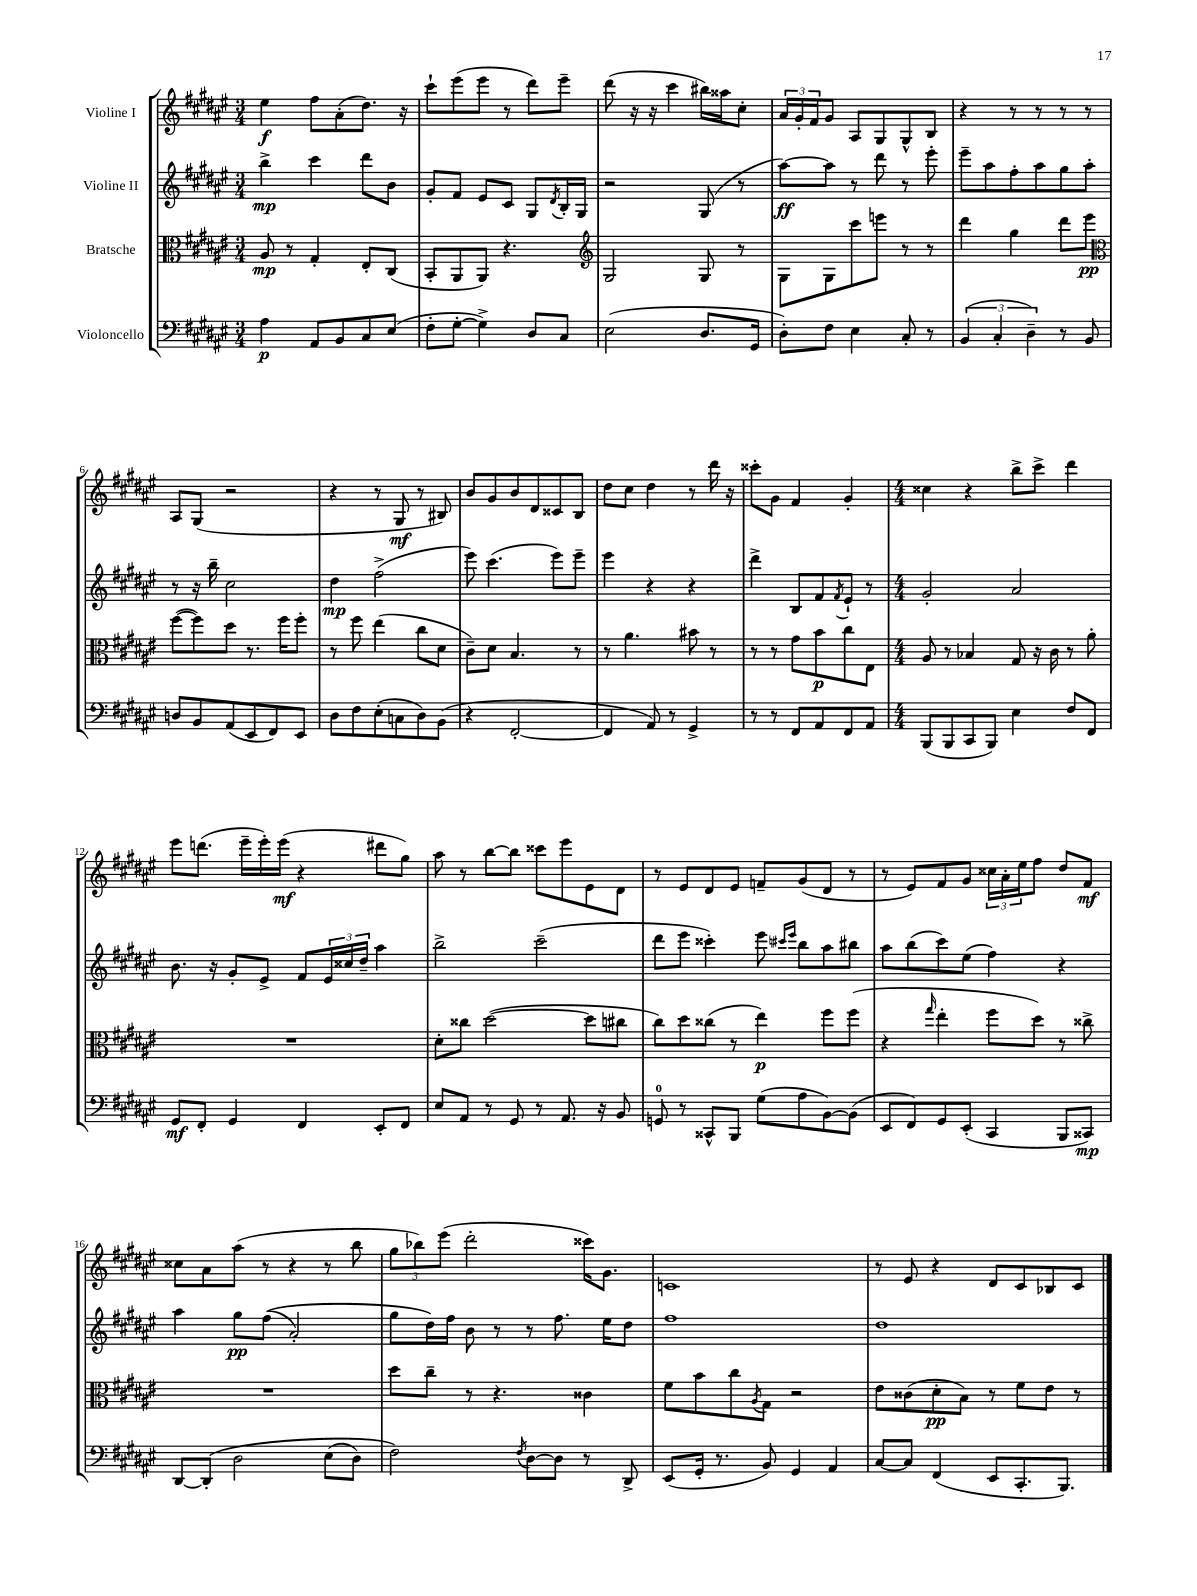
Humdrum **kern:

**kern	**kern	**kern	**kern
*staff4	*staff3	*staff2	*staff1
*clefF4	*clefC3	*clefG2	*clefG2
*k[f#c#g#d#a#e#]	*k[f#c#g#d#a#e#]	*k[f#c#g#d#a#e#]	*k[f#c#g#d#a#e#]
*M3/4	*M3/4	*M3/4	*M3/4
4A#\	8A#/	4bb^\	4ee#\
.	8r	.	.
8AA#/L	4G#'/	4ccc#\	8ff#\L
8BB/	.	.	(8a#'\
8C#/	8E#'/L	8ddd#\L	8.dd#\J)
(8E#/J	(8C#/J	8b\J	.
.	.	.	16r
=	=	=	=
8F#'\L	8BB'/L	8g#'/L	8ccc#`\L
[8G#'\J	8AA#/	8f#/J	(8eee#\
4G#^\])	8AA#/J)	8e#/L	8eee#\J
.	4.r	8c#/J	8r
8D#/L	.	8G#/L	8ddd#\L)
.	.	8qd#/	.
8C#/J	.	16B'/L	8eee#~\J
.	.	16G#/JJ	.
=	=	=	=
*	*clefG2	*	*
(2E#\	2G#/	2r	(8ddd#\
.	.	.	16r
.	.	.	16r
.	.	.	4ccc#\
8.D#/L	8G#/	(8G#/	16bb#\LL)
.	.	.	16aa##\J
.	8r	8r	8cc#'\J
16GG#/Jk	.	.	.
=	=	=	=
8D#'\L)	8G#\L	[8aa#\L)	24a#/LL
.	.	.	24g#'/
.	.	.	24f#/J
8F#\J	8G#\	8aa#\]J	8g#/J
4E#\	8ccc#\	8r	8A#/L
.	8eee\J	8ddd#\	8G#/
8C#'/	8r	8r	8G#^^/
8r	8r	8eee#'\	8B/J
=	=	=	=
(6BB/	4ddd#\	8eee#~\L	4r
.	.	8aa#\	.
6C#'/	.	.	.
.	4gg#\	8ff#'\	8r
6D#~\)	.	.	.
.	.	8aa#\	8r
8r	8ddd#\L	8gg#\	8r
8BB/	8eee#\J	8aa#'\J	8r
=	=	=	=
*	*clefC3	*	*
8D/L	([8ff#\L	8r	8A#/L
8BB/	8ff#\])	16r	(8G#/J
.	.	16bb~\	.
(8AA#/	8dd#\J	2cc#\	2r
8EE#/	8.r	.	.
8FF#/)	.	.	.
.	16ff#\LK	.	.
8EE#/J	8ff#'\J	.	.
=	=	=	=
8D#\L	8r	4dd#\	4r
8F#\	8ff#\	.	.
(8E#'\	(4ee#\	(2ff#^\	8r
8C\	.	.	8G#/
8D#\)	8cc#\L	.	8r
(8BB\J	8d#\J	.	8B#/)
=	=	=	=
4r	8c#~\L)	8eee#\)	8b/L
.	8d#\J	(4.ccc#\	8g#/
[2FF#'/	4.B/	.	8b/
.	.	.	8d#/
.	.	8eee#\L)	8c##/
.	8r	8eee#~\J	8B/J
=	=	=	=
4FF#/]	8r	4eee#\	8dd#\L
.	4.a#\	.	8cc#\J
8AA#/)	.	4r	4dd#\
8r	.	.	.
4GG#^/	8b#\	4r	8r
.	8r	.	16ddd#\
.	.	.	16r
=	=	=	=
8r	8r	4ddd#^\	8ccc##'\L
8r	8r	.	8g#\J
8FF#/L	8g#\L	8B/L	4f#/
8AA#/	8b\	8f#/	.
.	.	8qf#/	.
8FF#/	8cc#\	8e#`/J	4g#'/
8AA#/J	8E#\J	8r	.
=	=	=	=
*M4/4	*M4/4	*M4/4	*M4/4
(8BBB/L	8A#/	2g#'/	4cc##\
8BBB/	8r	.	.
8CC#/	4B-/	.	4r
8BBB/J)	.	.	.
4E#\	8G#/	2a#/	8bb^\L
.	16r	.	8ccc#^\J
.	16c#\	.	.
8F#/L	8r	.	4ddd#\
8FF#/J	8a#'\	.	.
=	=	=	=
8GG#/L	1r	8.b\	8eee#\L
8FF#'/J	.	.	(8.ddd\J
.	.	16r	.
4GG#/	.	8g#'/L	.
.	.	.	16eee#~\LL
.	.	8e#^/J	16eee#'\)
.	.	.	(16eee#\JJ
4FF#/	.	8f#/L	4r
.	.	24e#/L	.
.	.	24cc##/	.
.	.	24dd#~/JJ	.
8EE#'/L	.	4aa#\	8ddd#\L
8FF#/J	.	.	8gg#\J)
=	=	=	=
8E#/L	8d#'\L	2bb^\	8aa#\
8AA#/J	8cc##\J	.	8r
8r	([2dd#\	.	[8bb\L
8GG#/	.	.	8bb\]J
8r	.	(2ccc#~\	8ccc##\L
8.AA#/	.	.	8eee#\
.	8dd#\]L	.	8e#\
16r	.	.	.
8BB/	8cc#\J	.	8d#\J
=	=	=	=
8GG/	8cc#\L)	8ddd#\L	8r
8r	8dd#\	8eee#\J	8e#/L
8CC##^^/L	(8cc##\J	4ccc##'\)	8d#/
8BBB/J	8r	.	8e#/J
(8G#\L	4ee#\)	8eee#\	8f~/L
.	.	16qqccc#/LL	.
.	.	16qqeee#/JJ	.
8A#\	.	8bb\L	(8g#/
[8BB\)	8ff#\L	8aa#\	8d#/J
(8BB\]J	(8ff#\J	8bb#\J	8r
=	=	=	=
8EE#/L	4r	8aa#\L	8r
8FF#/)	.	(8bb\	8e#/L)
.	16qqgg#/	.	.
8GG#/	4ee#'\	8ccc#\)	8f#/
(8EE#'/J	.	(8ee#\J	8g#/J
4CC#/	8ff#\L	4ff#\)	24cc##\LL
.	.	.	24a#'\
.	.	.	24ee#\J
.	8dd#\J)	.	8ff#\J
8BBB/L	8r	4r	8dd#/L
8CC##/J)	8cc##^\	.	8f#/J
=	=	=	=
[8DD#/L	1r	4aa#\	8cc##\L
&(8DD#'/]J	.	.	8a#\
2D#\	.	8gg#\L	(8aa#\J
.	.	&((8ff#\J	8r
.	.	2a#'/)	4r
(8E#\L	.	.	8r
8D#\J)	.	.	8bb\
=	=	=	=
2F#\&)	8dd#\L	8gg#\L	12gg#\L
.	.	.	12bb-\)
.	8cc#~\J	16dd#\L&)	.
.	.	.	(12eee#\J
.	.	16ff#\JJ	.
.	8r	8b\	2ddd#'\
.	4.r	8r	.
8qF#/	.	.	.
[8D#\L	.	8r	.
8D#\]J	.	8.ff#\	.
8r	4c##\	.	16ccc##\LK)
.	.	16ee#\LK	8.g#\J
8DD#^/	.	8dd#\J	.
=	=	=	=
(8EE#/L	8f#\L	1ff#	1c
16GG#'/Jk	8b\	.	.
8.r	.	.	.
.	8cc#\	.	.
.	8qA#/	.	.
8BB/)	8G#\J	.	.
4GG#/	2r	.	.
4AA#/	.	.	.
=	=	=	=
[8C#/L	8e#\L	1dd#	8r
8C#/]J	(8c##\	.	8e#/
(4FF#/	8d#'\	.	4r
.	8B\J)	.	.
8EE#/L	8r	.	8d#/L
8.CC#'/	8f#\L	.	8c#/
.	8e#\J	.	8B-/
8.BBB/J)	.	.	.
.	8r	.	8c#/J
==	==	==	==
*-	*-	*-	*-
